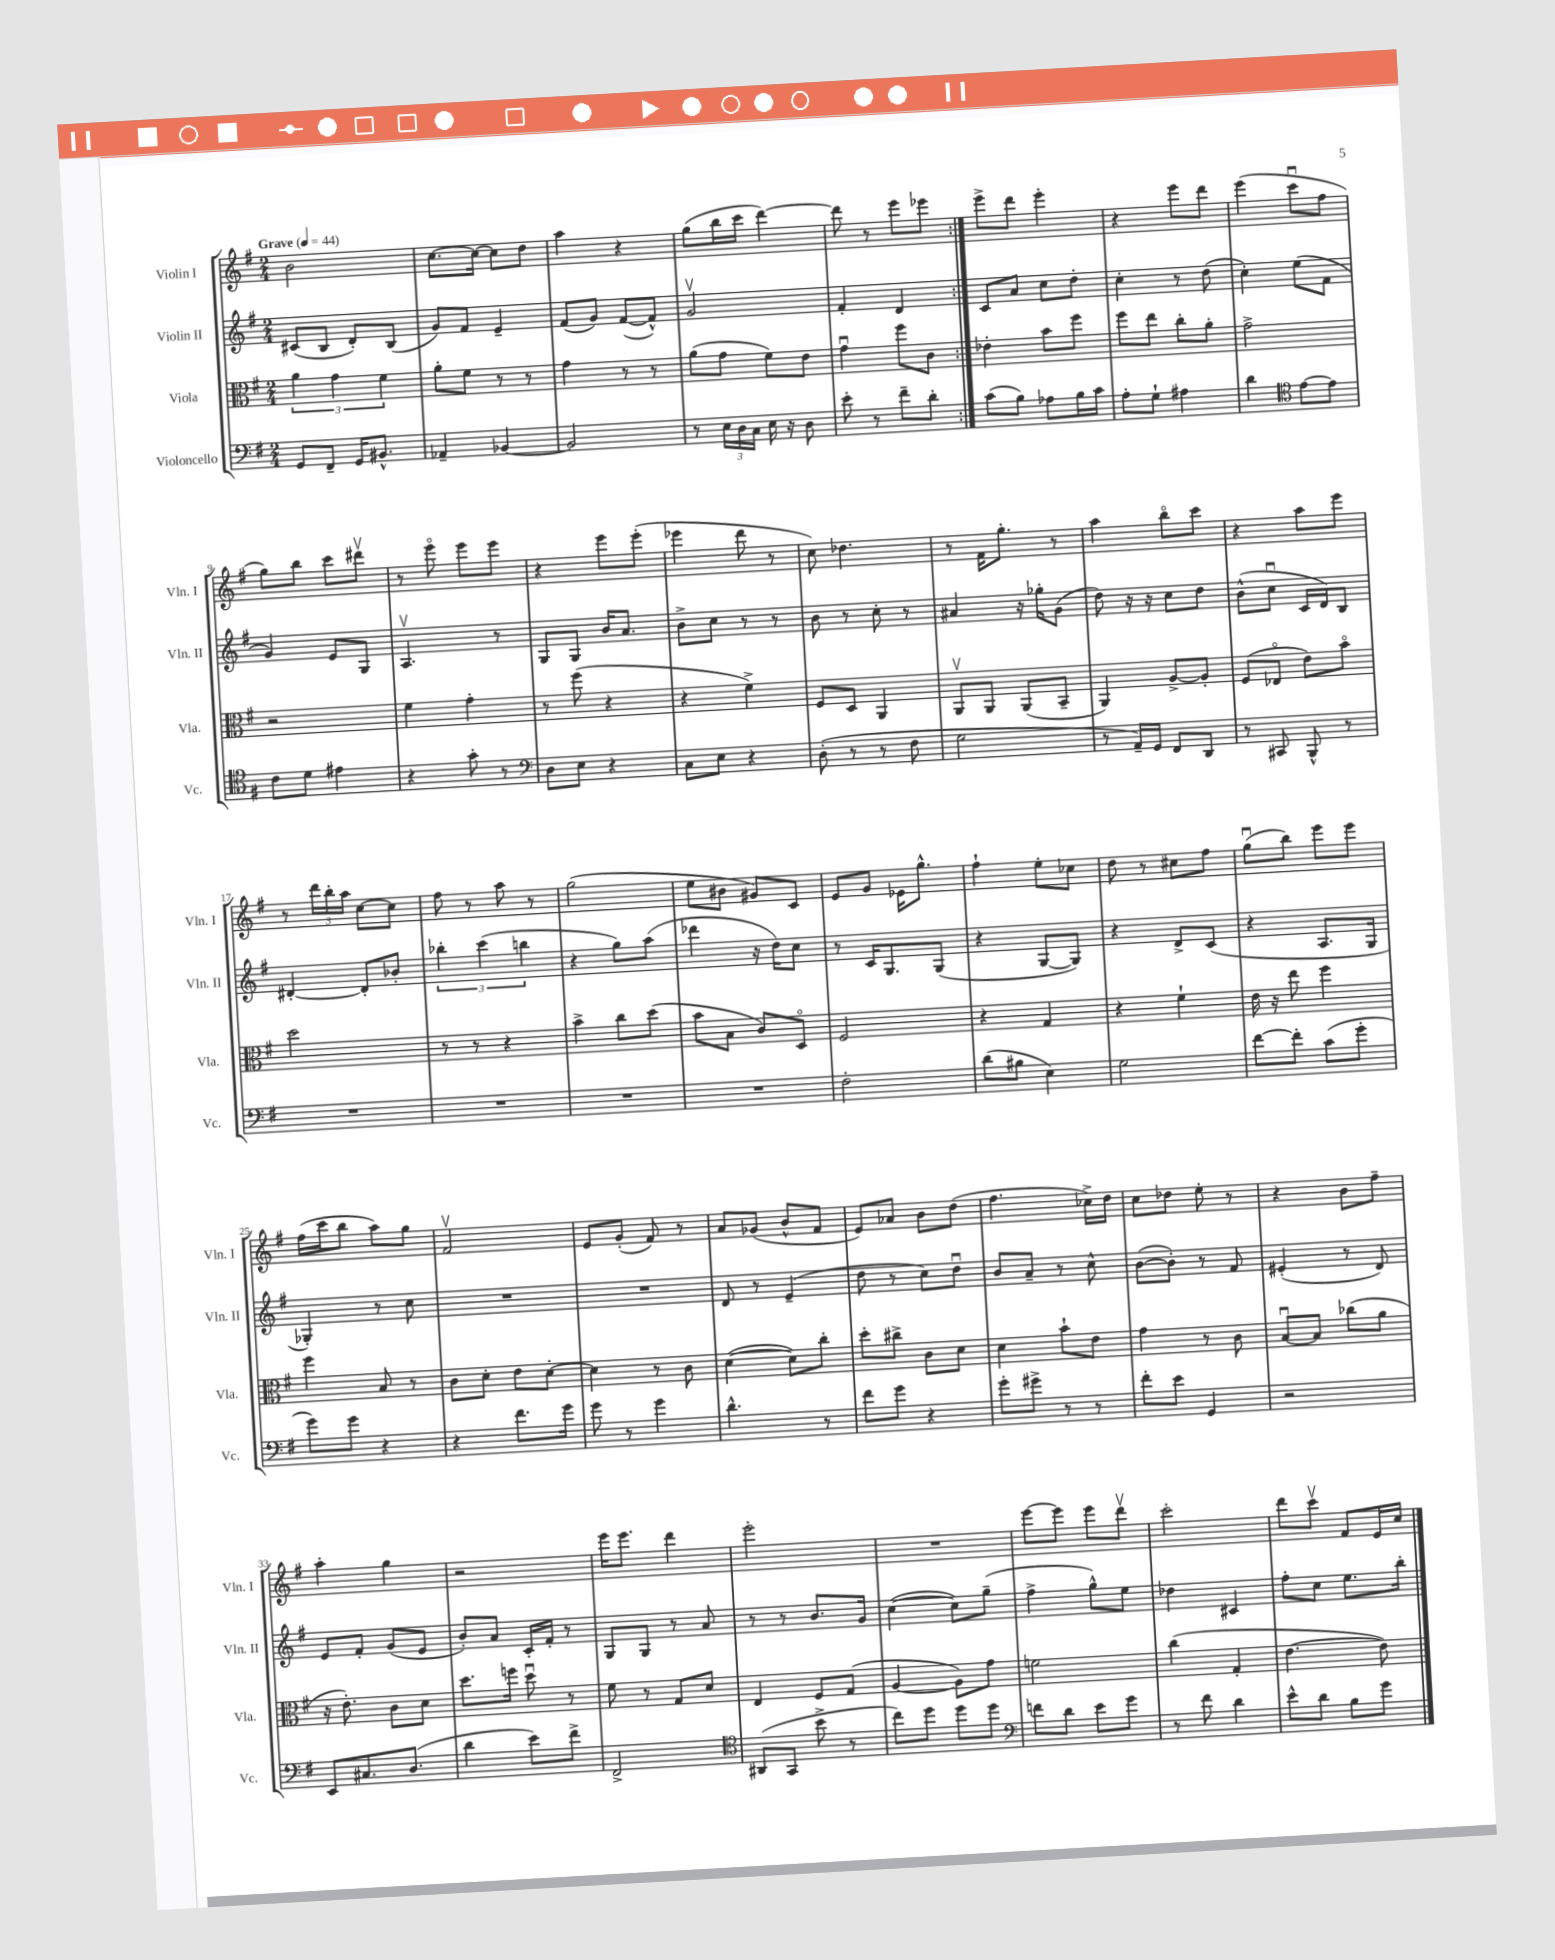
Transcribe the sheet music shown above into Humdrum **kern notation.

**kern	**kern	**kern	**kern
*part4	*part3	*part2	*part1
*staff4	*staff3	*staff2	*staff1
*I"Violoncello	*I"Viola	*I"Violin II	*I"Violin I
*I'Vc.	*I'Vla.	*I'Vln. II	*I'Vln. I
*clefF4	*clefC3	*clefG2	*clefG2
*k[f#]	*k[f#]	*k[f#]	*k[f#]
*M2/4	*M2/4	*M2/4	*M2/4
*MM44	*MM44	*MM44	*MM44
=1	=1	=1	=1
!	!	!	!LO:TX:a:B:t=Grave
8GG/L	6a\	(8c#X/L	2b\
8FF#~/J	.	8B/J	.
.	6g\	.	.
16GG/KL	.	8d'/L)	.
8.BB#X^^/J	.	.	.
.	6f#\	.	.
.	.	(8B/J	.
=2	=2	=2	=2
4AA-X~/	8a'\L	8g/L)	[8.cc\L
.	8f#\J	8f#/J	.
.	.	.	16cc\Jk_
[4BB-X/	8r	4e~/	8cc\L]
.	8r	.	8dd\J
=3	=3	=3	=3
2BB-/]	4g\	(8f#/L	4aa\
.	.	8g/J)	.
.	8r	([8f#/L	4r
.	8r	8f#^^/J])	.
=4	=4	=4	=4
8r	(8a\L	2gv/	(8gg\L
24E\LL	8g\J	.	16bb\L
24D\	.	.	.
.	.	.	16ccc\JJ
24C\JJ	.	.	.
16E\	8f#\L)	.	[4ddd\)
16r	.	.	.
8D\	8e\J	.	.
=5	=5	=5	=5
8e'\	4gu\	4f#'/	8ddd\]
8r	.	.	8r
8f#~\L	8ff#\L	4d/	8eee\L
8d'\J	8c\J	.	8eee-X\J
=6:|!	=6:|!	=6:|!	=6:|!
(8c\L	4e-X'\	8c/L	8eee^\L
8B\J)	.	8a/J	8ddd\J
8A-X\L	8b\L	8cc\L	4eee'\
16B\L	8ff#\J	8dd'\J	.
16c\JJ	.	.	.
=7	=7	=7	=7
8A'\L	8ff#\L	4cc'\	4r
8G`\J	8ee\J	.	.
4A#X\	8cc'\L	8r	8eee\L
.	8a'\J	(8dd\	8ddd\J
=8	=8	=8	=8
4d\	2g^\	4cc'\)	(4eee\
*clefC4	*	*	*
[8e\L	.	(8ee\L	8cccu\L
8e\J]	.	8f#\J	8ff#\J
!!LO:LB:g=z
=9	=9	=9	=9
8c\L	2r	4g/)	8gg\L)
8d\J	.	.	8bb\J
4e#X\	.	8e/L	8ccc\L
.	.	8G/J	8ddd#Xv\J
=10	=10	=10	=10
4r	4f#\	4.Av/	8r
.	.	.	8eee\
8g'\	4g'\	.	8eee\L
8r	.	8r	8eee\J
=11	=11	=11	=11
*clefF4	*	*	*
8D\L	8r	8G/L	4r
8E\J	(8ff#\	8G/J	.
4r	4r	16b/KL	8eee\L
.	.	8.a/J	.
.	.	.	(8eee'\J
=12	=12	=12	=12
8C\L	4r	8b^\L	4eee-X\
8E\J	.	8cc\J	.
4r	4f#^\)	8r	8ddd\
.	.	8r	8r
=13	=13	=13	=13
(8D'\	8F#/L	8b\	8cc\)
8r	8D/J	8r	4.dd-X\
8r	4AA/	8cc'\	.
8F#\	.	8r	.
=14	=14	=14	=14
2G\	8AAv/L	4a#X/	8r
.	8AA/J	.	16f#\KL
.	.	.	8.gg'\J
.	(8AA/L	16r	.
.	.	16gg-X'\KL	.
.	8BB~/J	(8g\J	8r
=15	=15	=15	=15
8r	4AA/)	8dd\)	4aa\
16AA~/LL)	.	16r	.
16GG/JJ	.	16r	.
8FF#/L	[8A^/L	8cc\L	8bb\L
8DD/J	8A'/J]	8dd\J	8ccc\J
=16	=16	=16	=16
8r	(8F#/L	(8b^^\L	4r
8CC#X/	8E-X/J	8ccu\J	.
8BBB^^/	8e\L)	16c/LL	8aa\L
.	.	16d/J)	.
8r	8b\J	8B/J	8eee\J
!!LO:LB:g=z
=17	=17	=17	=17
2r	2dd\	[4d#X'/	8r
.	.	.	24ddd\LL
.	.	.	24bb'\
.	.	.	24aa\JJ
.	.	8d#'/L]	[8cc\L
.	.	8b-X'/J	8cc\J]
=18	=18	=18	=18
2r	8r	6bb-X'\	8ff#\
.	8r	.	8r
.	.	(6ccc\	.
.	4r	.	8aa\
.	.	6bbn\	.
.	.	.	8r
=19	=19	=19	=19
2r	4b^\	4r	(2gg\
.	8cc\L	8gg\L)	.
.	(8dd\J	(8aa\J	.
=20	=20	=20	=20
2r	8b\L	4ddd-X\	8ee\L
.	8B\J	.	8b#X\J
.	8c/L)	16r	8g#X/L)
.	.	16dd\KL)	.
.	8D/J	8cc\J	8c/J
=21	=21	=21	=21
2F#'\	2F#/	8r	8e/L
.	.	16c/KL	8g/J
.	.	8.G/	.
.	.	.	16e-X\KL
.	.	.	8.gg^^\J
.	.	(8G/J	.
=22	=22	=22	=22
(8d\L	4r	4r	4ff#`\
8B#X\J	.	.	.
4E\)	4G/	[8G/L	8ee'\L
.	.	8G/J])	8cc-X\J
=23	=23	=23	=23
2G\	4r	4r	8dd\
.	.	.	8r
.	4f#`\	8d^/L	8cc#X\L
.	.	(8c/J	8ff#\J
=24	=24	=24	=24
[8f#\L	16e\	4r	(8ggu\L
.	16r	.	.
8f#'\J]	8ee\	.	8bb\J)
(8c\L	4ff#\	8.A/L	8eee\L
8g'\J	.	.	8eee\J
.	.	16G/Jk	.
!!LO:LB:g=z
=25	=25	=25	=25
8g\L)	4ff#\	4G-X'/)	(16ff#\LL
.	.	.	16ccc\J
8g\J	.	.	8bb\J
4r	8B/	8r	8aa\L)
.	8r	8cc\	8gg\J
=26	=26	=26	=26
4r	8c\L	2r	2f#v/
.	8d'\J	.	.
8.f#\L	8e\L	.	.
.	[8d'\J	.	.
16g\Jk	.	.	.
=27	=27	=27	=27
8g\	4d\]	2r	8e/L
8r	.	.	(8g'/J
4g\	8r	.	8f#/)
.	8c\	.	8r
=28	=28	=28	=28
4.d^^\	([4d\	8d/	8a/L
.	.	8r	(8g-X/J
.	8d\L])	(4e~/	8b^^/L
8r	8cc'\J	.	8f#/J
=29	=29	=29	=29
8f#\L	8dd'\L	8dd\	8e/L)
8g\J	8cc#X^\J	8r	8a-X/J
4r	8c\L	8cc\L)	8b\L
.	8d\J	8ddu\J	(8dd\J
=30	=30	=30	=30
8g'\L	4d\	8b/L	4.ff#\
8g#X^\J	.	8a~/J	.
8r	8b`\L	8r	.
8r	8e\J	8cc^^\	16cc-X^\LL)
.	.	.	16dd\JJ
=31	=31	=31	=31
8f#'\L	4g\	([8b\L	8cc\L
8e\J	.	8b'\J])	8dd-X\J
4GG/	8r	8r	8ee'\
.	8c\	8f#/	8r
=32	=32	=32	=32
2r	[8Bu/L	(4e#X'/	4r
.	8B/J]	.	.
.	(8cc-X\L	8r	8b\L
.	8a\J	8d/)	8ff#~\J
!!LO:LB:g=z
=33	=33	=33	=33
8EE/L	16r	8e/L	4aa'\
.	8.e'\)	.	.
8.C#X/	.	8f#'/J	.
.	8c\L	(8g/L	4gg\
(8.D/J	.	.	.
.	8d\J	8e/J	.
=34	=34	=34	=34
4d\	8.dd\L	8b'/L)	2r
.	.	8a/J	.
.	16ffn\Jk	.	.
8e\L)	8ddu\	16c'/LL	.
.	.	16f#'/JJ	.
8f#^\J	8r	8r	.
=35	=35	=35	=35
2FF#^/	8f#\	8G/L	16eee\KL
.	.	.	8.eee\J
.	8r	8G/J	.
.	8G/L	8r	4ddd\
.	8d/J	8a/	.
=36	=36	=36	=36
*clefC4	*	*	*
(8AA#X/L	4E/	8r	2eee'\
8GG/J	.	8r	.
8b^\	8F#/L	8.b/L	.
8r	(8G/J	.	.
.	.	16g/Jk	.
=37	=37	=37	=37
8cc\L)	[4A/	([4cc\	2r
8dd\J	.	.	.
8dd\L	8A\L])	8cc\L])	.
8dd\J	8g\J	(8gg~\J	.
=38	=38	=38	=38
*clefF4	*	*	*
8fn\L	2fn\	4ff#^\	[8eee\L
8d\J	.	.	8eee\J]
8e\L	.	8gg^^\L)	8eee\L
8g\J	.	8ee\J	8dddv\J
=39	=39	=39	=39
8r	(4cc\	4dd-X\	2ccc'\
8f#\	.	.	.
4d\	4G'/	4c#X/	.
=40	=40	=40	=40
8e^^\L	[4.e\	8ff#'\L	8ddd\L
8d\J	.	8cc\J	8cccv\J
8B\L	.	8.ee\L	8f#/L
8g\J	8e\])	.	16e/L
.	.	16bb'\Jk	16cc/JJ
==	==	==	==
*-	*-	*-	*-
